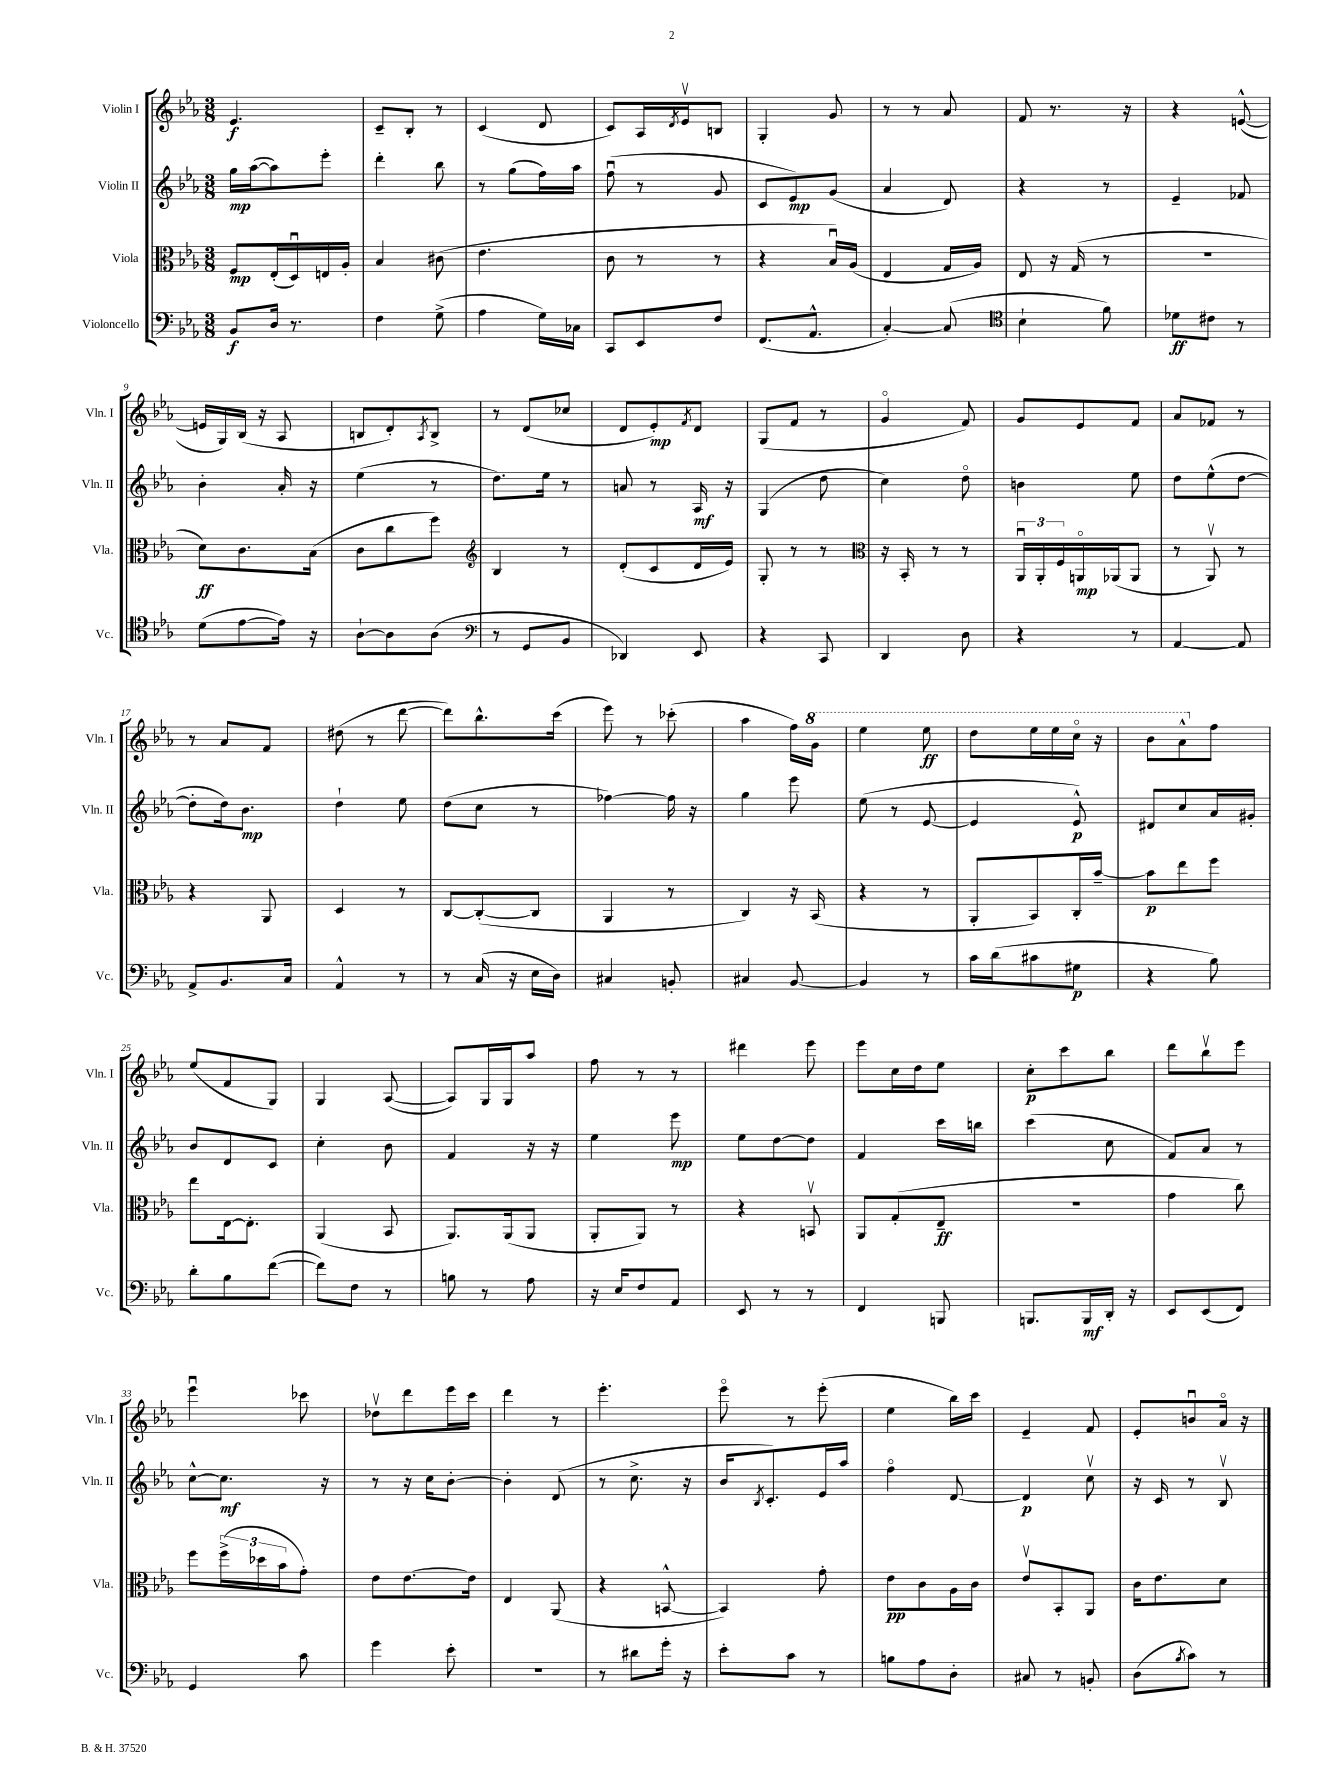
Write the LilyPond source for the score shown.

<<
\new StaffGroup <<
\new Staff = "s0" \with { instrumentName = "Violin I" shortInstrumentName = "Vln. I" } {
    \clef treble \key ees \major \numericTimeSignature \time 3/8
    ees'4.\f |
    c'8-- bes8-. r8 |
    c'4( d'8 |
    c'8) aes16 \acciaccatura { d'8 } ees'16\upbow b8 |
    g4-. g'8 |
    r8 r8 aes'8 |
    f'8 r8. r16 |
    r4 e'8~-^( |
    e'16 g16) bes16( r16 aes8 |
    b8 d'8-.) \acciaccatura { aes8 } b8-> |
    r8 d'8( ces''8 |
    d'8 ees'8-.\mp) \acciaccatura { f'8 } d'8 |
    g8( f'8 r8 |
    g'4\flageolet f'8) |
    g'8 ees'8 f'8 |
    aes'8 fes'8 r8 |
    r8 aes'8 f'8 |
    dis''8( r8 d'''8~ |
    d'''8) bes''8.-^ c'''16( |
    ees'''8) r8 ces'''8-.( |
    aes''4 f''16) \ottava #1 g''16 |
    ees'''4 ees'''8\ff |
    d'''8 ees'''16 ees'''16 c'''16\flageolet r16 |
    bes''8 aes''8-^ \ottava #0 f''8 |
    ees''8( f'8 g8) |
    g4 aes8~( |
    aes8) g16 g16 aes''8 |
    f''8 r8 r8 |
    dis'''4 ees'''8 |
    ees'''8 c''16 d''16 ees''8 |
    c''8-.\p c'''8 bes''8 |
    d'''8 bes''8\upbow ees'''8 |
    ees'''4\downbow ces'''8 |
    des''8\upbow d'''8 ees'''16 c'''16 |
    d'''4 r8 |
    ees'''4.-. |
    ees'''8\flageolet r8 ees'''8-.( |
    ees''4 bes''16) c'''16 |
    ees'4-- f'8 |
    ees'8-. b'8\downbow aes'16\flageolet r16 \bar "|." |
}
\new Staff = "s1" \with { instrumentName = "Violin II" shortInstrumentName = "Vln. II" } {
    \clef treble \key ees \major \numericTimeSignature \time 3/8
    g''16\mp aes''16~( aes''8) ees'''8-. |
    d'''4-. bes''8 |
    r8 g''8( f''16) aes''16 |
    f''8\downbow( r8 g'8 |
    c'8 ees'8\mp) g'8( |
    aes'4 d'8) |
    r4 r8 |
    ees'4-- fes'8 |
    bes'4-. aes'16-. r16 |
    ees''4( r8 |
    d''8.) ees''16 r8 |
    a'8 r8 aes16\mf r16 |
    g4( d''8 |
    c''4) d''8\flageolet |
    b'4 ees''8 |
    d''8 ees''8-^( d''8~ |
    d''8-. d''16) bes'8.\mp |
    d''4-! ees''8 |
    d''8( c''8 r8 |
    fes''4~) fes''16 r16 |
    g''4 ees'''8 |
    ees''8( r8 ees'8~ |
    ees'4 ees'8-^\p) |
    dis'8 c''8 aes'16 gis'16-. |
    bes'8 d'8 c'8 |
    c''4-. bes'8 |
    f'4 r16 r16 |
    ees''4 ees'''8\mp |
    ees''8 d''8~ d''8 |
    f'4 c'''16 b''16 |
    c'''4( c''8 |
    f'8) aes'8 r8 |
    c''8~-^ c''8.\mf r16 |
    r8 r16 c''16 bes'8~-. |
    bes'4-. d'8( |
    r8 c''8.-> r16 |
    bes'16 \acciaccatura { bes8 } c'8.-.) ees'16 aes''16 |
    f''4\flageolet d'8~ |
    d'4\p c''8\upbow |
    r16 c'16 r8 bes8\upbow \bar "|." |
}
\new Staff = "s2" \with { instrumentName = "Viola" shortInstrumentName = "Vla." } {
    \clef alto \key ees \major \numericTimeSignature \time 3/8
    f8\mp ees16-.( d16\downbow) e16 aes16-. |
    bes4 cis'8( |
    ees'4. |
    c'8 r8 r8 |
    r4 bes16\downbow) aes16( |
    ees4 g16 aes16) |
    ees8 r16 g16( r8 |
    r4. |
    d'8\ff) c'8. bes16( |
    c'8 c''8 f''8) |
    \clef treble bes4 r8 |
    d'8-.( c'8 d'16 ees'16) |
    g8-. r8 r8 |
    \clef alto r16 bes,16-. r8 r8 |
    \tuplet 3/2 { aes,16\downbow aes,16-. f16 } a,16\flageolet\mp aes,16( aes,8 |
    r8 aes,8\upbow) r8 |
    r4 aes,8 |
    d4 r8 |
    c8~ c8~-.( c8 |
    aes,4 r8 |
    c4) r16 bes,16( |
    r4 r8 |
    aes,8-. bes,8) c16-. bes'16~-- |
    bes'8\p ees''8 f''8 |
    ees''8 ees16~ ees8.-. |
    aes,4( bes,8 |
    aes,8.) aes,16( aes,8 |
    aes,8-. aes,8) r8 |
    r4 b,8\upbow |
    aes,8 g8-.( ees8--\ff |
    R4. |
    g'4 c''8) |
    f''8 \tuplet 3/2 { f''16->( des''16 bes'16 } g'8-.) |
    ees'8 ees'8.~ ees'16 |
    ees4 aes,8( |
    r4 b,8~-^ |
    b,4) g'8-. |
    ees'8\pp c'8 aes16 c'16 |
    ees'8\upbow bes,8-. aes,8 |
    c'16 ees'8. d'8 \bar "|." |
}
\new Staff = "s3" \with { instrumentName = "Violoncello" shortInstrumentName = "Vc." } {
    \clef bass \key ees \major \numericTimeSignature \time 3/8
    bes,8\f d16 r8. |
    f4 g8->( |
    aes4 g16) ces16 |
    c,8 ees,8 f8 |
    f,8.( aes,8.-^ |
    c4~-.) c8( |
    \clef tenor bes4-! f'8) |
    des'8\ff cis'8 r8 |
    d'8( ees'8~ ees'16) r16 |
    aes8~-! aes8 aes8( |
    \clef bass r8 g,8 bes,8 |
    des,4) ees,8 |
    r4 c,8 |
    d,4 d8 |
    r4 r8 |
    aes,4~ aes,8 |
    aes,8-> bes,8. c16 |
    aes,4-^ r8 |
    r8 c16( r16 ees16 d16) |
    cis4 b,8-. |
    cis4 bes,8~ |
    bes,4 r8 |
    c'16 d'16( cis'8 gis8\p |
    r4 bes8) |
    d'8-. bes8 f'8~( |
    f'8) f8 r8 |
    b8 r8 aes8 |
    r16 ees16 f8 aes,8 |
    ees,8 r8 r8 |
    f,4 b,,8 |
    b,,8. b,,16\mf d,16-. r16 |
    ees,8 ees,8( f,8) |
    g,4 c'8 |
    g'4 ees'8-. |
    R4. |
    r8 dis'8 g'16-. r16 |
    ees'8-. c'8 r8 |
    b8 aes8 d8-. |
    cis8 r8 b,8-. |
    d8( \acciaccatura { bes8 } c'8) r8 \bar "|." |
}
>>
>>
